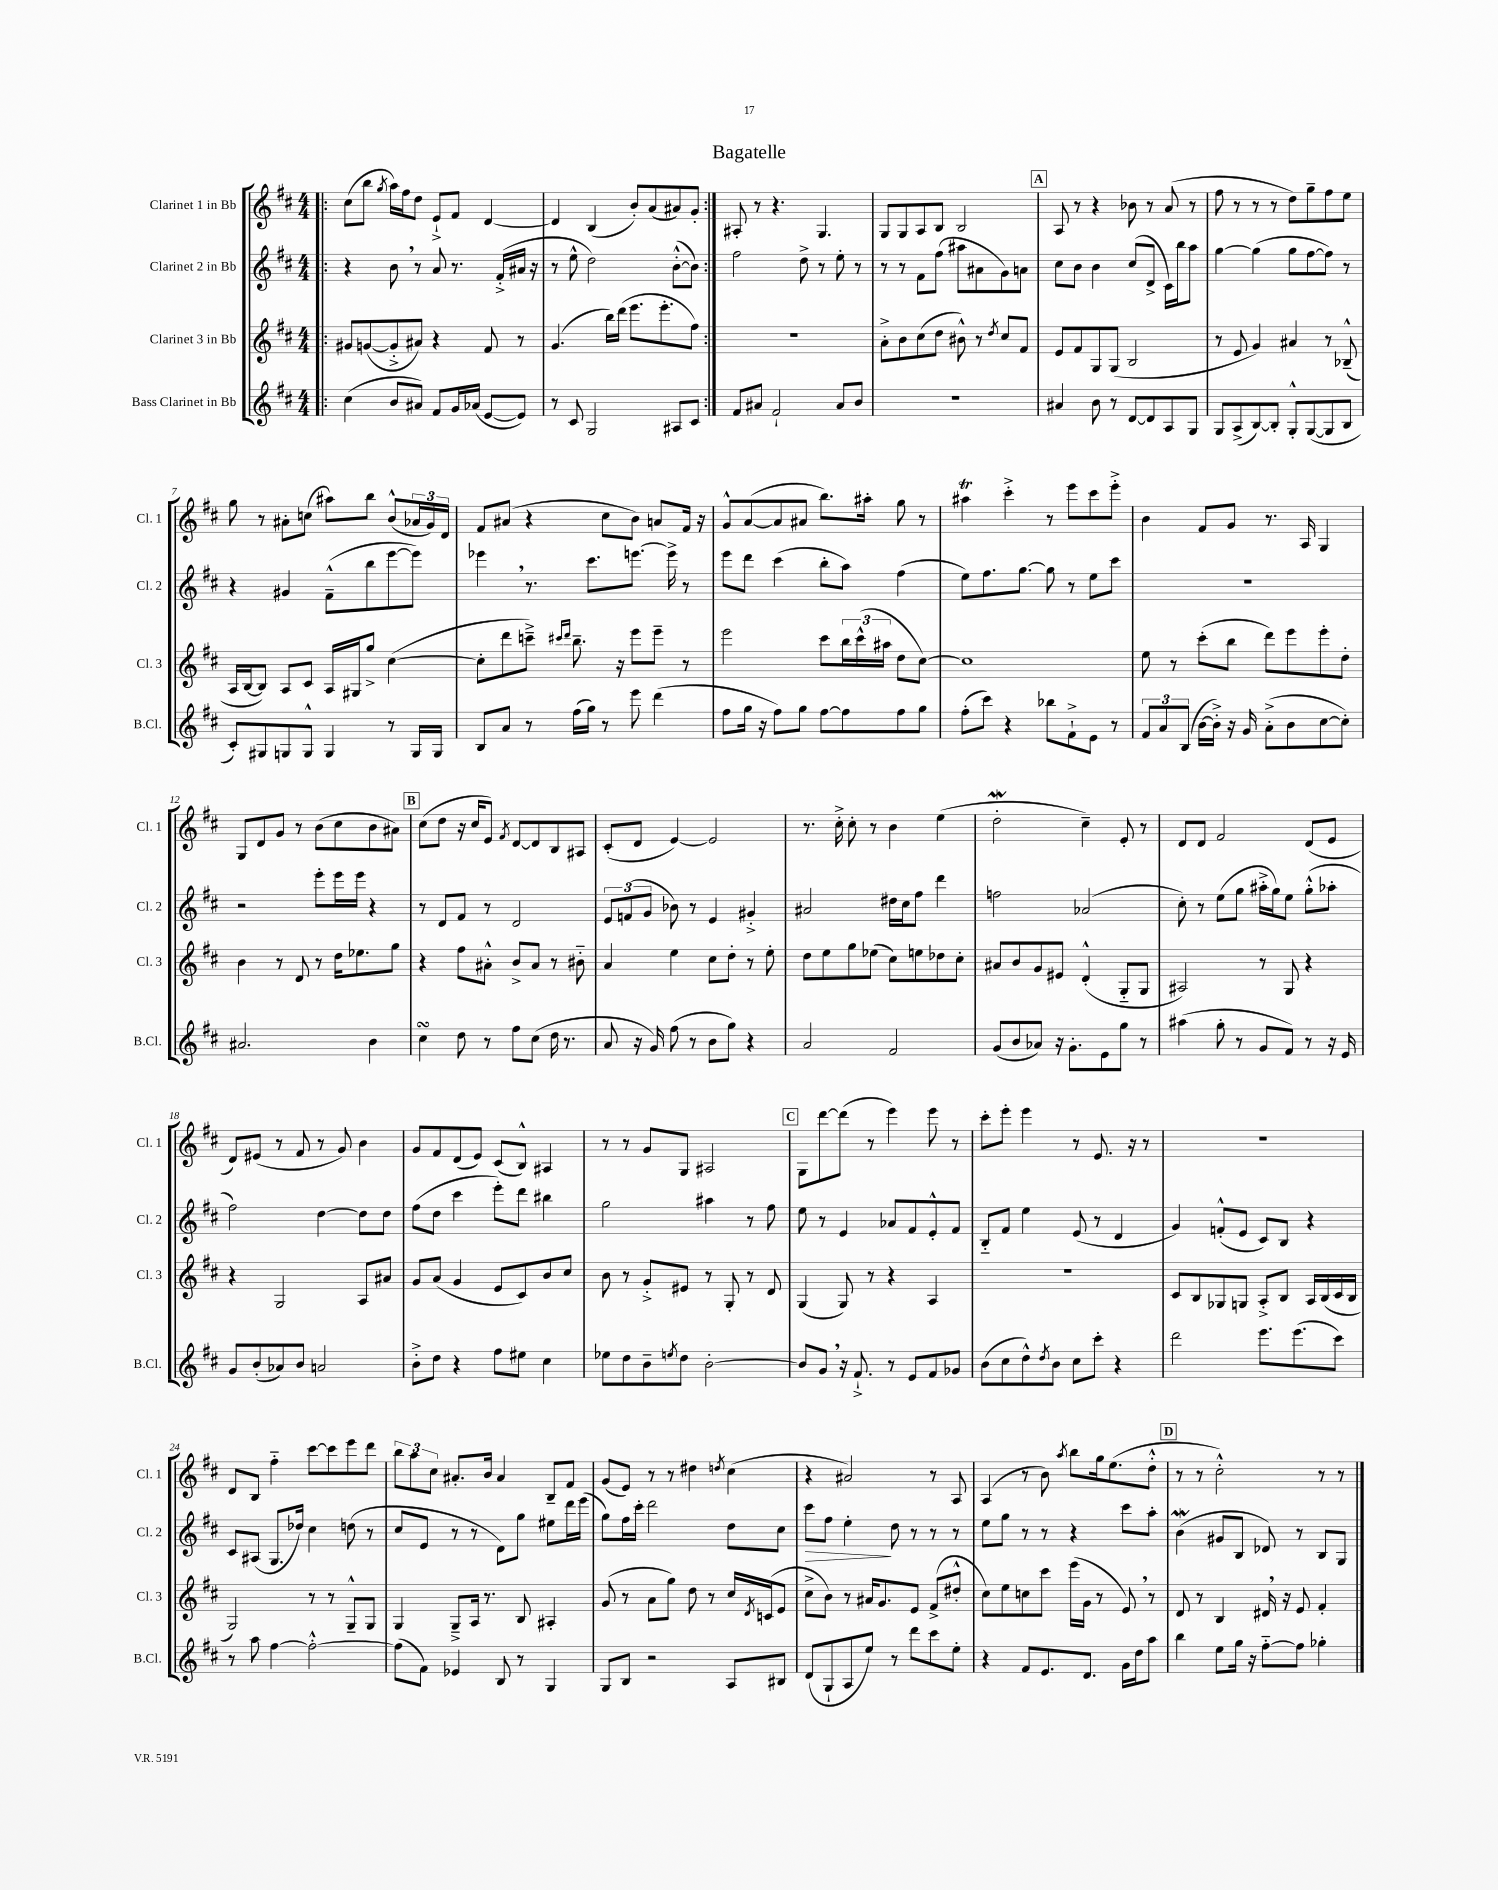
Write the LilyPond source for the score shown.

\header { title = "Bagatelle" }
<<
\new StaffGroup <<
\new Staff = "s0" \with { instrumentName = "Clarinet 1 in Bb" shortInstrumentName = "Cl. 1" } {
    \clef treble \key d \major \numericTimeSignature \time 4/4
    \repeat volta 2 { \bar ".|:" cis''8( b''8 \acciaccatura { g''8 } a''16) fis''16 d''8 e'8-!-> fis'8 d'4~ |
    d'4 b4( b'8-.) a'8( ais'8) g'8-. | }
    ais8-. r8 r4. g4. |
    g8 g8 a8 b8 b2 |
    \mark \markup { \box "A" } a8 r8 r4 bes'8 r8 a'8( r8 |
    fis''8 r8 r8 r8 d''8) g''8-- fis''8 e''8 |
    g''8 r8 ais'8-. c''8( ais''8) b''8 b'8-^( \tuplet 3/2 { aes'16 g'16) d'16 } |
    fis'8 ais'8( r4 cis''8 b'8) a'8 fis'16 r16 |
    g'8-^ a'8~( a'8 ais'8 b''8.) ais''16-. g''8 r8 |
    ais''4\trill cis'''4-.-> r8 e'''8 cis'''8 e'''8-.-> |
    b'4 fis'8 g'8 r8. a16 g4 |
    g8 d'8 g'8 r8 b'8( cis''8 b'8 ais'8) |
    \mark \markup { \box "B" } cis''8( d''8 r16 cis''16 e'8) \acciaccatura { fis'8 } d'8~ d'8 b8 ais8 |
    cis'8-.( d'8 e'4~) e'2 |
    r8. cis''16-.-> cis''8-. r8 b'4 e''4( |
    d''2-.\mordent cis''4--) e'8-. r8 |
    d'8 d'8 fis'2 d'8( e'8 |
    d'8) eis'8( r8 fis'8 r8 g'8) b'4 |
    g'8 fis'8 d'8( e'8) cis'8( b8-^) ais4 |
    r8 r8 g'8 g8 ais2 |
    \mark \markup { \box "C" } g8 d'''8~ d'''8( r8 e'''4) e'''8 r8 |
    cis'''8-. e'''8-. e'''4 r8 e'8. r16 r8 |
    R1 |
    d'8 b8 fis''4-_ cis'''8~ cis'''8 e'''8 d'''8 |
    \tuplet 3/2 { b''8 a''8 cis''8 } ais'8.-. b'16 ais'4 b8-- fis'8 |
    g'8( e'8) r8 r8 dis''4 \acciaccatura { d''8 } cis''4( |
    r4 ais'2) r8 a8 |
    a4( r8 b'8) \acciaccatura { a''8 } b''8 g''16 e''8.( d''8-.-^ |
    \mark \markup { \box "D" } r8 r8 cis''2-.-^) r8 r8 \bar "|." |
}
\new Staff = "s1" \with { instrumentName = "Clarinet 2 in Bb" shortInstrumentName = "Cl. 2" } {
    \clef treble \key d \major \numericTimeSignature \time 4/4
    \repeat volta 2 { \bar ".|:" r4 b'8 \breathe r8 a'8 r8. fis'16-.->( ais'16 r16 |
    r8 e''8-^ d''2) b'8~-.-^( b'8) | }
    fis''2 d''8-> r8 e''8-. r8 |
    r8 r8 fis'8 fis''8( ais''8 ais'8 g'8) a'8 |
    \mark \markup { \box "A" } cis''8 b'8 b'4 cis''8( d'8-> cis'16) b''16 a''8 |
    g''4~ g''4( g''8 fis''8~ fis''8) r8 |
    r4 gis'4 fis'8---^( b''8 e'''8~ e'''8) |
    ees'''4 \breathe r8. cis'''8. e'''8.~ e'''16-> r8 |
    e'''8 d'''8 cis'''4( b''8-. a''8) fis''4( |
    e''8) fis''8. g''8.~ g''8 r8 e''8 cis'''8 |
    R1 |
    r2 e'''8-. e'''16 e'''16 r4 |
    \mark \markup { \box "B" } r8 d'8 fis'8 r8 d'2 |
    \tuplet 3/2 { e'8 f'8( g'8 } bes'8) r8 e'4 gis'4-.-> |
    ais'2 dis''16 cis''16 fis''8 d'''4 |
    f''2 aes'2( |
    cis''8-.) r8 e''8( g''8 ais''16-.-> g''16) e''8 g''8-.-^( aes''8-. |
    fis''2) d''4~ d''8 d''8 |
    fis''8( d''8 cis'''4 e'''8-.) d'''8 bis''4 |
    g''2 ais''4 r8 fis''8 |
    \mark \markup { \box "C" } e''8 r8 e'4 aes'8 fis'8 e'8-.-^ fis'8 |
    b8-_ fis'8 e''4 e'8( r8 d'4 |
    g'4) f'8-.-^( e'8 cis'8) b8 r4 |
    cis'8 ais8( g8. des''16) cis''4 d''8( r8 |
    cis''8 e'8 r8 r8 d'8) g''8 eis''8 d'''16 e'''16( |
    g''8) fis''16 cis'''16-. d'''2 d''8 cis''8 |
    cis'''8\> fis''8 e''4-.\! d''8 r8 r8 r8 |
    e''8 g''8 r8 r8 r4 cis'''8 a''8-. |
    \mark \markup { \box "D" } b'4\mordent( gis'8 b8 des'8) r8 b8 g8 \bar "|." |
}
\new Staff = "s2" \with { instrumentName = "Clarinet 3 in Bb" shortInstrumentName = "Cl. 3" } {
    \clef treble \key d \major \numericTimeSignature \time 4/4
    \repeat volta 2 { \bar ".|:" gis'8 g'8~( g'8-.-> ais'8) r4 fis'8 r8 |
    g'4.( b''16) d'''16( e'''8. e'''8.-. fis''8) | }
    R1 |
    a'8-.-> b'8 cis''8( d''8 bis'8-^) r8 \acciaccatura { d''8 } cis''8 fis'8 |
    \mark \markup { \box "A" } e'8 fis'8 g8 g8( b2 |
    r8 e'8 g'4) ais'4 r8 bes8---^( |
    a16 b16~ b8) a8 cis'8 a16 gis16 g''8-> cis''4~( |
    cis''8-. d'''8 c'''8--->) \grace { cis'''16 d'''16 } b''8.-- r16 e'''8 e'''8-- r8 |
    e'''2 cis'''8 \tuplet 3/2 { b''16 cis'''16-^( ais''16 } d''8 cis''8~) |
    cis''1 |
    e''8 r8 cis'''8-.( b''8 d'''8) e'''8 e'''8-. d''8-. |
    b'4 r8 d'8 r8 d''16 ees''8. g''8 |
    \mark \markup { \box "B" } r4 fis''8 ais'8-.-^ b'8-> ais'8 r8 bis'8-_ |
    a'4 e''4 cis''8 d''8-. r8 e''8-. |
    d''8 e''8 g''8 ees''8( cis''8) e''8 des''8 cis''8-. |
    ais'8 b'8 g'8 eis'8 d'4-.-^( g8-_ g8 |
    ais2) r8 g8 r4 |
    r4 g2 a8 ais'8 |
    g'8 a'8( g'4 e'8 cis'8) b'8 cis''8 |
    b'8 r8 g'8-.-> eis'8 r8 g8-. r8 d'8 |
    \mark \markup { \box "C" } g4( g8) r8 r4 a4 |
    R1 |
    cis'8 b8 ges8 g8 a8-.-> b8 a16 b16( cis'16 b16 |
    g2) r8 r8 g8---^ g8 |
    g4 g8---> a16 r8. b8 ais4-. |
    g'8( r8 a'8 g''8) d''8 r8 cis''16 \acciaccatura { d'8 } c'16( e'8 |
    cis''8-> b'8) r8 ais'16 g'8. e'8 fis'8->( dis''8-.-^ |
    cis''8) e''8 c''8 cis'''8 e'''16( g'16 r8 e'8) \breathe r8 |
    \mark \markup { \box "D" } d'8 r8 b4 dis'16 \breathe r16 e'8 fis'4-. \bar "|." |
}
\new Staff = "s3" \with { instrumentName = "Bass Clarinet in Bb" shortInstrumentName = "B.Cl." } {
    \clef treble \key d \major \numericTimeSignature \time 4/4
    \repeat volta 2 { \bar ".|:" cis''4( b'8 ais'8) fis'8 g'16 aes'16( e'8~ e'8) |
    r8 cis'8 g2 ais8 cis'8 | }
    fis'8 ais'8 fis'2-! ais'8 b'8 |
    R1 |
    \mark \markup { \box "A" } ais'4 b'8 r8 d'8~ d'8 a8 g8 |
    g8 a8->( b8~) b8-. g8-.-^ g8~( g8 b8 |
    cis'8-.) gis8 g8 g8-^ g4 r8 g16 g16 |
    b8 a'8 r8 fis''16( g''16) r8 e'''8 d'''4( |
    fis''8 g''16 r16 fis''8) g''8 fis''8~ fis''8 fis''8 g''8 |
    fis''8-.( cis'''8) r4 bes''8 fis'8-!-> e'8 r8 |
    \tuplet 3/2 { fis'8 a'8 b8( } b'16~ b'16-.->) r16 g'16 a'8-.->( b'8 cis''8~ cis''8-.) |
    ais'2. b'4 |
    \mark \markup { \box "B" } cis''4\turn d''8 r8 fis''8 cis''8( d''16 r8. |
    a'8 r16 g'16) fis''8( r8 b'8 g''8) r4 |
    a'2 fis'2 |
    g'8( b'8 aes'8) r16 g'8.-. e'8 g''8 r8 |
    ais''4( g''8-. r8 g'8 fis'8) r8 r16 e'16 |
    g'8 b'8-.( aes'8) b'8 a'2 |
    b'8-.-> d''8 r4 fis''8 eis''8 cis''4 |
    ees''8 d''8 b'8-- \acciaccatura { e''8 } d''8 b'2~-. |
    \mark \markup { \box "C" } b'8 g'8 \breathe r16 fis'8.-!-> r8 e'8 fis'8 ges'8 |
    b'8( cis''8 d''8-^) \acciaccatura { d''8 } b'8 cis''8 cis'''8-. r4 |
    d'''2 e'''8. e'''8.( cis'''8) |
    r8 a''8 fis''4~ fis''2~-.-^ |
    fis''8( fis'8) ees'4 b8 r8 g4 |
    g8 b8 r2 a8 bis8 |
    d'8( g8-! a8 e''8) r8 d'''8 cis'''8 e''8-. |
    r4 fis'8 e'8. d'8. g'16 d''16 a''8 |
    \mark \markup { \box "D" } b''4 e''8 g''16 r16 fis''8~-_ fis''8 ges''4-. \bar "|." |
}
>>
>>
